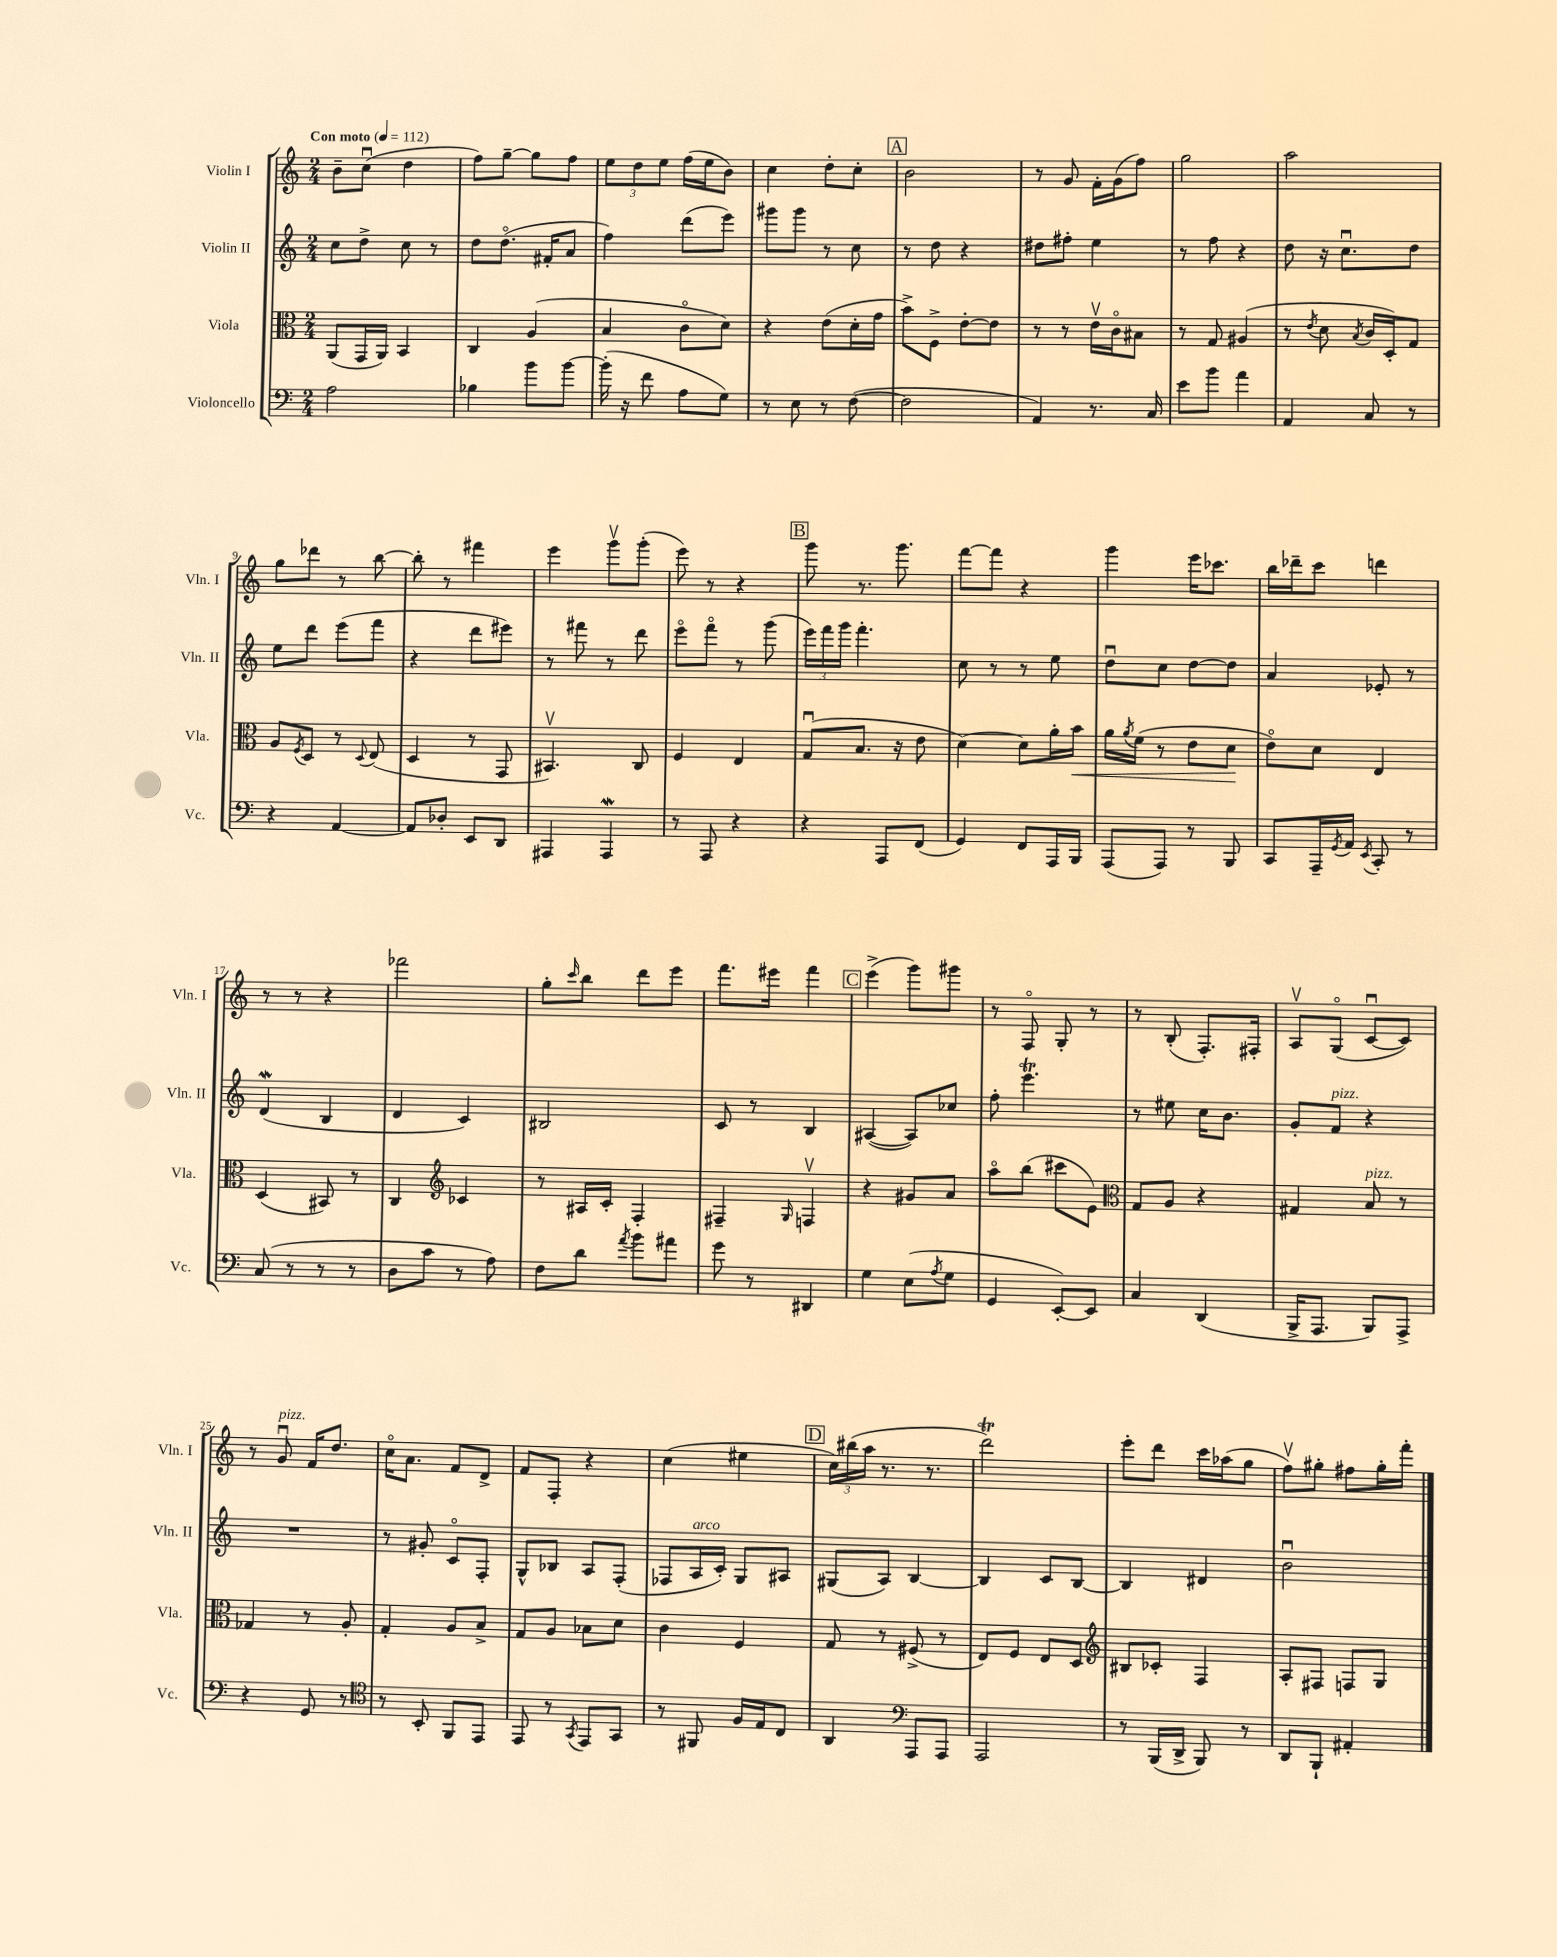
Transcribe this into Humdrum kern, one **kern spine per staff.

**kern	**kern	**dynam	**kern	**kern
*part4	*part3	*part3	*part2	*part1
*staff4	*staff3	*staff3	*staff2	*staff1
*I"Violoncello	*I"Viola	*	*I"Violin II	*I"Violin I
*I'Vc.	*I'Vla.	*	*I'Vln. II	*I'Vln. I
*clefF4	*clefC3	*	*clefG2	*clefG2
*k[]	*k[]	*	*k[]	*k[]
*M2/4	*M2/4	*	*M2/4	*M2/4
*MM112	*MM112	*	*MM112	*MM112
=1	=1	=1	=1	=1
!	!	!	!	!LO:TX:a:B:t=Con moto
2A\	(8AA/L	.	8cc\L	8b~\L
.	16GG/L	.	8dd^\J	(8ccu\J
.	16AA/JJ)	.	.	.
.	4BB/	.	8cc\	4dd\
.	.	.	8r	.
=2	=2	=2	=2	=2
4B-X\	4C/	.	8dd\L	8ff\L)
.	.	.	(8.dd\J	[8gg~\J
8b\L	(4A/	.	.	8gg\L]
.	.	.	16f#X'/KL	.
[8b\J	.	.	8a/J	8ff\J
=3	=3	=3	=3	=3
(16b'\]	4B/	.	4ff\)	12ee\L
16r	.	.	.	.
.	.	.	.	12dd\
8f\	.	.	.	.
.	.	.	.	12ee\J
8A\L	8c\L	.	(8ddd\L	(16ff\LL
.	.	.	.	16ee\J
8G\J)	8d\J)	.	8eee\J)	8b\J)
=4	=4	=4	=4	=4
8r	4r	.	8ggg#X\L	4cc\
8E\	.	.	8ggg#\J	.
8r	(8e\L	.	8r	8dd'\L
([8F\	16d'\L	.	8cc\	8cc'\J
.	16g\JJ	.	.	.
!!LO:REH:place=s1:t=A
=5	=5	=5	=5	=5
2F\]	8b^\L)	.	8r	2b\
.	8F^\J	.	8dd\	.
.	[8e'\L	.	4r	.
.	8e\J]	.	.	.
=6	=6	=6	=6	=6
4AA/)	8r	.	8dd#X\L	8r
.	8r	.	8ff#X'\J	8g/
8.r	16ev\LL	.	4ee\	16f'\LL
.	16c\J	.	.	(16g\J
.	8B#X\J	.	.	8ff\J)
16C/	.	.	.	.
=7	=7	=7	=7	=7
8e\L	8r	.	8r	2gg\
8b\J	8G/	.	8ff\	.
4a\	(4A#X/	.	4r	.
=8	=8	=8	=8	=8
4AA/	8r	.	8dd\	2aa\
.	8qe/	.	.	.
.	8d\	.	16r	.
.	.	.	8.ccu\L	.
.	8qB/	.	.	.
8C/	16c/LL	.	.	.
.	16D'/J)	.	.	.
8r	8G/J	.	8dd\J	.
!!LO:LB:g=z
=9	=9	=9	=9	=9
4r	8A/L	.	8ee\L	8gg\L
.	8qF/	.	.	.
.	8D/J	.	8ddd\J	8ddd-X\J
[4AA/	8r	.	(8eee\L	8r
.	8qqD/	.	.	.
.	(8E/	.	8fff\J	[8bb\
=10	=10	=10	=10	=10
8AA/L]	4D/	.	4r	8bb'\]
8D-X'/J	.	.	.	8r
8EE/L	8r	.	8ddd\L	4fff#X\
8DD/J	8GG/	.	8eee#X\J)	.
=11	=11	=11	=11	=11
4AAA#X/	4.BB#Xv/)	.	8r	4eee\
.	.	.	8fff#X\	.
4AAA#W/	.	.	8r	8gggv\L
.	8C/	.	8ddd\	(8ggg'\J
=12	=12	=12	=12	=12
8r	4F/	.	8eee\L	8eee\)
8AAA/	.	.	8fff\J	8r
4r	4E/	.	8r	4r
.	.	.	(8ggg\	.
!!LO:REH:place=s1:t=B
=13	=13	=13	=13	=13
4r	(8Gu/L	.	24eee\LL)	8ggg\
.	.	.	24fff\	.
.	.	.	24ggg\JJ	.
.	8.B/J	.	4.fff'\	8.r
8AAA/L	.	.	.	.
.	16r	.	.	8.ggg\
(8FF/J	8e\	.	.	.
=14	=14	=14	=14	=14
4GG/)	[4d\)	.	8cc\	[8fff\L
.	.	.	8r	8fff\J]
8FF/L	8d\L]	.	8r	4r
16AAA/L	16a'\L	.	8ee\	.
!	!	!LO:HP:b	!	!
16BBB/JJ	16b\JJ	<	.	.
=15	=15	=15	=15	=15
(8AAA/L	16a\LL	.	8ddu\L	4ggg\
.	8qa/	.	.	.
.	(16f\JJ	.	.	.
8AAA/J)	8r	.	8cc\J	.
8r	8e\L	.	[8dd\L	16eee\KL
.	.	.	.	8.ccc-X\J
8BBB/	8d\J	.	8dd\J]	.
.	.	[	.	.
=16	=16	=16	=16	=16
8CC/L	8e\L)	.	4a/	16bb\LL
.	.	.	.	16ddd-X~\J
16AAA~/L	8d\J	.	.	8ccc\J
8qGG/	.	.	.	.
16AA/JJ	.	.	.	.
8qEE/	.	.	.	.
8CC'/	4E/	.	8e-X'/	4dddn\
8r	.	.	8r	.
!!LO:LB:g=z
=17	=17	=17	=17	=17
(8C/	(4D/	.	(4dW/	8r
8r	.	.	.	8r
8r	8BB#X/)	.	4B/	4r
8r	8r	.	.	.
=18	=18	=18	=18	=18
8D\L	4C/	.	4d/	2fff-X\
8c\J	.	.	.	.
*	*clefG2	*	*	*
8r	4c-X/	.	4c/)	.
8A\)	.	.	.	.
=19	=19	=19	=19	=19
8F\L	8r	.	2B#X/	8gg'\L
.	.	.	.	16qqccc/
8d\J	16A#X/LL	.	.	8bb\J
.	16c'/JJ	.	.	.
8qa/	.	.	.	.
8b\L	4F'/	.	.	8ddd\L
8a#X\J	.	.	.	8eee\J
=20	=20	=20	=20	=20
8g\	4F#X~/	.	8c/	8.fff\L
8r	.	.	8r	.
.	.	.	.	16eee#X\Jk
.	16qqG/	.	.	.
4DD#X/	4Fnv/	.	4B/	4fff\
!!LO:REH:place=s1:t=C
=21	=21	=21	=21	=21
4G\	4r	.	([4A#X/	(4eee^\
(8E\L	8g#X/L	.	8A#/L])	8ggg\L)
8qA/	.	.	.	.
8G\J	8a/J	.	8cc-X/J	8ggg#X\J
=22	=22	=22	=22	=22
4GG/	8aa\L	.	8ff'\	8r
.	(8bb\J	.	4.eeet\	8F/
[8EE'/L)	8ccc#X\L	.	.	8G'/
8EE/J]	8e\J)	.	.	8r
=23	=23	=23	=23	=23
*	*clefC3	*	*	*
4C/	8G/L	.	8r	8r
.	8A/J	.	8ee#X\	(8B'/
(4DD/	4r	.	16cc\KL	8.F'/L)
.	.	.	8.b\J	.
.	.	.	.	16F#X'/Jk
=24	=24	=24	=24	=24
16BBB^/KL	4G#X/	.	8g'/L	8Av/L
8.AAA/J	.	.	.	.
!	!	!	!LO:TX:a:i:t=pizz.	!
.	.	.	8f/J	(8G/J
!	!LO:TX:a:i:t=pizz.	!	!	!
8BBB/L)	8B/	.	4r	[8cu/L
8AAA^/J	8r	.	.	8c/J])
!!LO:LB:g=z
=25	=25	=25	=25	=25
4r	4G-X/	.	2r	8r
!	!	!	!	!LO:TX:a:i:t=pizz.
.	.	.	.	8gu/
8GG/	8r	.	.	16f/KL
.	.	.	.	8.dd/J
8r	8A'/	.	.	.
=26	=26	=26	=26	=26
*clefC4	*	*	*	*
8r	4G'/	.	8r	16cc\KL
.	.	.	.	8.a\J
8BB'/	.	.	8g#X'/	.
8FF/L	8A/L	.	8c/L	8f/L
8EE/J	8B^/J	.	8F'/J	8d^/J
=27	=27	=27	=27	=27
8EE/	8G/L	.	8G^^/L	8f/L
8r	8A/J	.	8B-X/J	8F'/J
8qGG/	.	.	.	.
8EE/L	8B-X\L	.	8A/L	4r
8GG/J	8d\J	.	(8F'/J	.
=28	=28	=28	=28	=28
8r	4c\	.	8F-X/L	(4cc\
!	!	!	!LO:TX:a:i:t=arco	!
8FF#X/	.	.	16A/L	.
.	.	.	16c'/JJ)	.
16F/LL	4F/	.	8G/L	4ee#X\
16E/J	.	.	.	.
8C/J	.	.	8A#X/J	.
!!LO:REH:place=s1:t=D
=29	=29	=29	=29	=29
4AA/	8G/	.	(8G#X/L	24cc\LL)
.	.	.	.	(24bb#X\
.	.	.	.	24aa\JJ
.	8r	.	8A/J)	8.r
*clefF4	*	*	*	*
8AAA/L	(8F#X^/	.	[4B/	.
.	.	.	.	8.r
8AAA/J	8r	.	.	.
=30	=30	=30	=30	=30
2AAA/	8E/L)	.	4B/]	2dddT\)
.	8F/J	.	.	.
.	8E/L	.	8c/L	.
.	8D/J	.	[8B/J	.
=31	=31	=31	=31	=31
*	*clefG2	*	*	*
8r	8B#X/L	.	4B/]	8eee'\L
(16BBB/LL	8c-X'/J	.	.	8ddd\J
16DD^/JJ	.	.	.	.
8BBB/)	4F/	.	4d#X/	16ccc\LL
.	.	.	.	(16aa-X\J
8r	.	.	.	8gg\J
=32	=32	=32	=32	=32
8DD/L	8A'/L	.	2bu\	8ffv\L)
8BBB`/J	8F#X/J	.	.	8gg#X'\J
4AA#X'/	8Fn/L	.	.	8ff#X\L
.	8G/J	.	.	16gg#'\L
.	.	.	.	16fff'\JJ
==	==	==	==	==
*-	*-	*-	*-	*-
